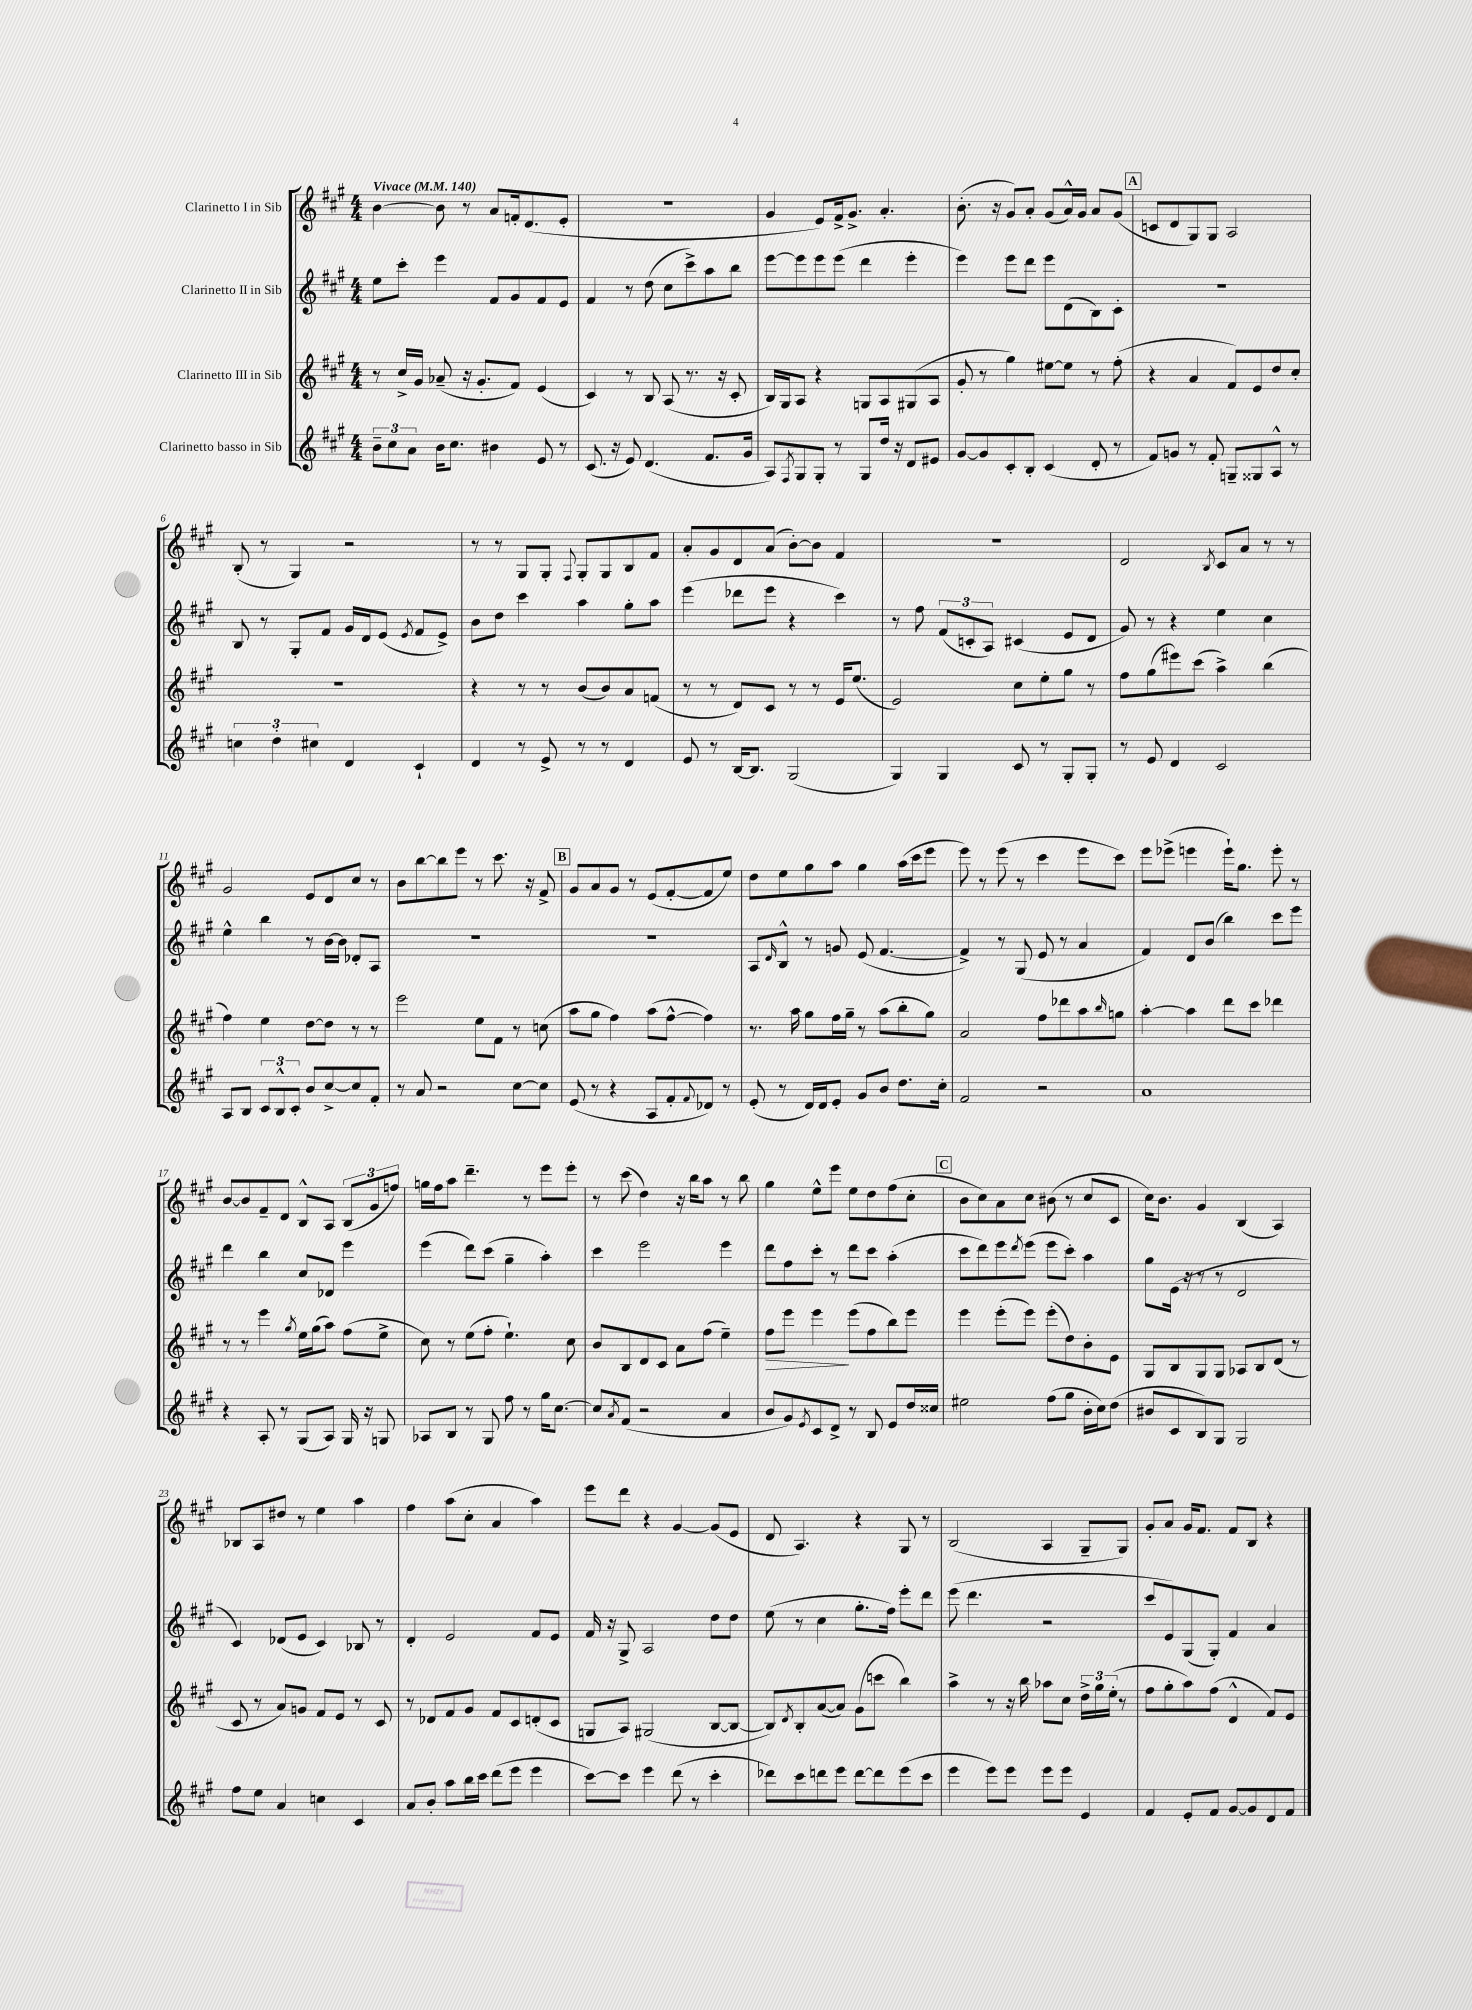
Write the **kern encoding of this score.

**kern	**kern	**dynam	**kern	**kern
*part4	*part3	*part3	*part2	*part1
*staff4	*staff3	*staff3	*staff2	*staff1
*I"Clarinetto basso in Sib	*I"Clarinetto III in Sib	*	*I"Clarinetto II in Sib	*I"Clarinetto I in Sib
*clefG2	*clefG2	*	*clefG2	*clefG2
*k[f#c#g#]	*k[f#c#g#]	*	*k[f#c#g#]	*k[f#c#g#]
*M4/4	*M4/4	*	*M4/4	*M4/4
*MM140	*MM140	*	*MM140	*MM140
=1	=1	=1	=1	=1
!	!	!	!	!LO:TX:a:B:t=Vivace
12b~\L	8r	.	8ee\L	[4b\
12cc#\	.	.	.	.
.	16cc#^/LL	.	8ccc#'\J	.
12a\J	.	.	.	.
.	16g#/JJ	.	.	.
16b\KL	(8a-X~/	.	4eee\	8b\]
8.cc#\J	.	.	.	.
.	16r	.	.	8r
.	8.g#'/L	.	.	.
4b#X\	.	.	8f#/L	8a/L
.	8f#/J)	.	8g#/	16fn'/k
.	.	.	.	(8.d/
8e/	(4e/	.	8f#/	.
8r	.	.	8e/J	8e'/J
=2	=2	=2	=2	=2
(8.c#/	4c#/)	.	4f#/	1r
16r	.	.	.	.
8e/)	8r	.	8r	.
(4.d/	8B/	.	(8dd\	.
.	(8A/	.	8cc#\L	.
.	8.r	.	8ccc#^\)	.
8.f#/L	.	.	8aa\	.
.	16r	.	.	.
.	8c#'/	.	8bb\J	.
16g#/Jk	.	.	.	.
=3	=3	=3	=3	=3
8A/L)	16B/LL)	.	[8eee\L	4g#/
.	16G#/J	.	.	.
8qF#/	.	.	.	.
8G#/	8A/J	.	8eee\]	.
8G#'/J	4r	.	8eee\	8e/L)
8r	.	.	(8eee\J	16f#^/k
.	.	.	.	8.g#^/J
8G#/L	8Gn/L	.	4ddd\	.
16dd/Jk	8A/	.	.	4.a'/
16r	.	.	.	.
8d/L	(8G#X/	.	4eee'\	.
8e#X/J	8A/J	.	.	.
=4	=4	=4	=4	=4
[8g#/L	8g#'/	.	4eee\)	(8.b'\
8g#/]	8r	.	.	.
.	.	.	.	16r
8c#'/	4gg#\)	.	8eee\L	8g#/L)
8B'/J	.	.	8ddd\J	8a'/J
(4c#/	[8ee#X\L	.	8eee\L	(8g#/L
.	8ee#\J]	.	(8d\	16a^^/L)
.	.	.	.	16g#/JJ
8d'/	8r	.	8B\)	8a/L
8r	(8ff#'\	.	8c#'\J	(8g#/J
!!LO:REH:place=s1:t=A
=5	=5	=5	=5	=5
8f#/L)	4r	.	1r	8cn/L
8gn/J	.	.	.	8d/
8r	4a/	.	.	8G#/)
8f#'/	.	.	.	8G#/J
8Gn~/L	8f#/L)	.	.	2A/
8G##X/	8e/	.	.	.
8A^^/J	8dd/	.	.	.
8r	8cc#'/J	.	.	.
!!LO:LB:g=z
=6	=6	=6	=6	=6
6ccn\	1r	.	8B/	(8B'/
.	.	.	8r	8r
6dd'\	.	.	.	.
.	.	.	8G#'/L	4G#/)
6cc#X\	.	.	.	.
.	.	.	8f#/J	.
4d/	.	.	16g#/LL	2r
.	.	.	16d/J	.
.	.	.	(8e/J	.
.	.	.	8qe/	.
4c#`/	.	.	8f#/L	.
.	.	.	8e^/J)	.
=7	=7	=7	=7	=7
4d/	4r	.	8b\L	8r
.	.	.	8dd\J	8r
8r	8r	.	4ccc#\	8G#/L
8e^/	8r	.	.	8G#'/J
.	.	.	.	8qqF#/
8r	(8b/L	.	4aa\	8G#'/L
8r	8b/)	.	.	8G#/
4d/	8a/	.	8gg#'\L	8B/
.	(8fn/J	.	8aa\J	8f#/J
=8	=8	=8	=8	=8
8e/	8r	.	(4eee\	8a'/L
8r	8r	.	.	8g#/
[16B/KL	8d/L)	.	8ddd-X\L	8d/
8.B/J]	.	.	.	.
.	8c#/J	.	8eee\J	(8a/J
(2G#/	8r	.	4r	[8b'\L)
.	8r	.	.	8b\J]
.	16e/KL	.	4ccc#\)	4f#/
.	(8.ee/J	.	.	.
=9	=9	=9	=9	=9
4G#/)	2e/)	.	8r	1r
.	.	.	8ff#\	.
4G#/	.	.	(12f#/L	.
.	.	.	12cn'/	.
.	.	.	12A/J)	.
8c#/	8cc#\L	.	(4c#X/	.
8r	8ee'\	.	.	.
8G#'/L	8gg#\J	.	8e/L	.
8G#'/J	8r	.	8d/J	.
=10	=10	=10	=10	=10
8r	8ff#\L	.	8g#/)	2d/
8e/	(8gg#\	.	8r	.
4d/	8eee#X\)	.	4r	.
.	(8ccc#\J	.	.	.
.	.	.	.	8qB/
2c#/	4aa^\)	.	4ee\	8c#/L
.	.	.	.	8a/J
.	(4bb\	.	4cc#\	8r
.	.	.	.	8r
!!LO:LB:g=z
=11	=11	=11	=11	=11
8A/L	4ff#\)	.	4ee^^\	2g#/
8B/J	.	.	.	.
12c#/L	4ee\	.	4bb\	.
12B^^/	.	.	.	.
12c#'/J	.	.	.	.
8b/L	[8dd\L	.	8r	8e/L
[8cc#^/	8dd\J]	.	[16b\LL	8d/
.	.	.	16b\JJ]	.
8cc#/]	8r	.	8d-X'/L	8cc#/J
8f#'/J	8r	.	8A/J	8r
=12	=12	=12	=12	=12
8r	2eee\	.	1r	8b\L
8a/	.	.	.	[8bb\
2r	.	.	.	8bb\]
.	.	.	.	8eee\J
.	8ee\L	.	.	8r
.	8f#\J	.	.	8.ccc#\
[8cc#\L	8r	.	.	.
.	.	.	.	16r
8cc#\J]	(8ccn\	.	.	8f#^/
!!LO:REH:place=s1:t=B
=13	=13	=13	=13	=13
(8e/	8aa\L	.	1r	8g#/L
8r	8gg#\J	.	.	8a/
4r	4ff#\)	.	.	8g#/J
.	.	.	.	8r
8A/L	(8aa\L	.	.	(8e/L
8f#'/	[8ff#^^\J	.	.	[8f#'/
8qqf#/	.	.	.	.
8d-X/J)	4ff#\])	.	.	8f#/]
8r	.	.	.	8ee/J)
=14	=14	=14	=14	=14
(8e'/	8.r	.	8A/L	8dd\L
.	.	.	16qqd/	.
8r	.	.	8B^^/J	8ee\
.	16aa\	.	.	.
16d/LL)	8gg#\L	.	8r	8gg#\
16d/J	.	.	.	.
8e'/J	16ff#\L	.	8gn/	8aa\J
.	16gg#~\JJ	.	.	.
8g#/L	8r	.	(8e/	4gg#\
8b/J	(8aa\L	.	[4.f#/	.
8.dd\L	8bb'\	.	.	(16aa\LL
.	.	.	.	16ccc#\J
.	8gg#\J)	.	.	8eee\J
16cc#'\Jk	.	.	.	.
=15	=15	=15	=15	=15
2f#/	2a/	.	4f#^/])	8eee\)
.	.	.	.	8r
.	.	.	8r	(8eee\
.	.	.	(8G#/	8r
2r	8ff#\L	.	8e/	4ccc#\
.	8ddd-X\	.	8r	.
.	8aa\	.	4a/	8eee\L
.	16qqbb/	.	.	.
.	8ggn\J	.	.	8ccc#\J)
=16	=16	=16	=16	=16
1a	[4aa'\	.	4f#/)	8eee\L
.	.	.	.	(8eee-X^\J
.	4aa\]	.	8d/L	4eeen\
.	.	.	(8b/J	.
.	8ddd\L	.	4bb\)	16eee`\KL)
.	.	.	.	8.gg#\J
.	8ccc#\J	.	.	.
.	4ddd-X\	.	8ccc#\L	8eee'\
.	.	.	8eee\J	8r
!!LO:LB:g=z
=17	=17	=17	=17	=17
4r	8r	.	4ddd\	[8b/L
.	8r	.	.	8b/]
8A'/	4eee\	.	4bb\	8f#~/
8r	.	.	.	8d/J
.	8qgg#/	.	.	.
(8G#/L	16ee\LL	.	8cc#/L	8B^^/L
.	(16gg#\J	.	.	.
8A/J)	8aa\J)	.	8d-X/J	8A/J
16G#/	(8ff#\L	.	4eee\	(12B/L
16r	.	.	.	.
.	.	.	.	12g#/
8Gn/	8ee^\J	.	.	.
.	.	.	.	12ffn/J)
=18	=18	=18	=18	=18
8A-X/L	8cc#\)	.	(4eee\	16ggn\LL
.	.	.	.	16ff#\J
8B/J	8r	.	.	8aa\J
8r	(8ee\L	.	8ddd\L)	4.ddd~\
8G#/	8ff#'\J	.	(8ccc#\J	.
8ff#\	4.ee`\)	.	4gg#~\	.
8r	.	.	.	8r
16gg#\KL	.	.	4aa'\)	8eee\L
[8.cc#\J	.	.	.	.
.	8cc#\	.	.	8eee'\J
=19	=19	=19	=19	=19
8cc#/L]	8b/L	.	4ccc#\	8r
8qa/	.	.	.	.
(8f#/J	8B/	.	.	(8ccc#\
2r	8d/	.	2eee\	4dd\)
.	8c#/J	.	.	.
.	8a\L	.	.	16r
.	.	.	.	16bb\KL
.	(8ff#\J	.	.	8aa\J
4a/	4ee~\)	.	4eee\	8r
.	.	.	.	8bb\
=20	=20	=20	=20	=20
!	!	!LO:HP:b	!	!
8b/L	8ff#\L	>	8ddd\L	4gg#\
8g#/)	8eee\J	.	8ff#\	.
8qe/	.	.	.	.
8c#/	4eee\	.	8ccc#'\J	8ee^^\L
8d^/J	.	.	8r	8eee\J
8r	(8eee\L	]	8ddd\L	8ee\L
8B/	8ff#\	.	8ccc#\J	8dd\
8e/L	8bb\)	.	(4aa'\	(8ff#\
16dd/L	8eee\J	.	.	8cc#'\J
16cc##X/JJ	.	.	.	.
!!LO:REH:place=s1:t=C
=21	=21	=21	=21	=21
2ee#X\	4eee\	.	8ccc#\L	8b\L
.	.	.	8ddd\)	8cc#\)
.	(8eee'\L	.	8eee\	8a\
.	.	.	8qddd/	.
.	8eee\J)	.	(8eee\J	8cc#\J
(8ff#\L	(8eee'\L	.	8eee\L	(8b#X\
8gg#\J	8dd\)	.	8ccc#'\J)	8r
16b'\LL	8b'\	.	4aa\	8cc#/L
16cc#\J)	.	.	.	.
(8dd\J	8e\J	.	.	8c#/J
=22	=22	=22	=22	=22
8b#X/L	8G#/L	.	8gg#\L	16cc#\KL)
.	.	.	.	8.b\J
8c#/	8B/	.	(16e\Jk	.
.	.	.	16r	.
8B/)	8G#/	.	8r	4g#/
8G#/J	8G#/J	.	8r	.
2G#/	8A-X/L	.	2d/	(4B/
.	8B/	.	.	.
.	(8d/J	.	.	4A/)
.	8r	.	.	.
!!LO:LB:g=z
=23	=23	=23	=23	=23
8ff#\L	8c#/	.	4c#/)	8B-X/L
8ee\J	8r	.	.	8A/
4a/	8a/L)	.	(8d-X/L	8dd#X/J
.	8gn/J	.	8e/J	8r
4ccn\	8f#/L	.	4c#/)	4ee\
.	8e/J	.	.	.
4c#/	8r	.	8B-X/	4aa\
.	8c#/	.	8r	.
=24	=24	=24	=24	=24
8a/L	8r	.	4d'/	4ff#\
8b'/J	8d-X/L	.	.	.
8aa\L	8f#/	.	2e/	(8aa\L
16bb\L	8g#/J	.	.	8cc#'\J
16ccc#\JJ	.	.	.	.
(8ddd\L	8f#/L	.	.	4a/
8eee\J	8c#/	.	.	.
4eee\	(8dn'/	.	8f#/L	4aa\)
.	8c#/J	.	8e/J	.
=25	=25	=25	=25	=25
[8ccc#\L)	8Gn/L	.	16f#/	8eee\L
.	.	.	16r	.
8ccc#\J]	8A/J)	.	8G#^/	8ddd\J
4eee\	(2G#X/	.	2A/	4r
(8ddd\	.	.	.	[4g#/
8r	.	.	.	.
4ccc#'\	[8B/L	.	8dd\L	(8g#/L]
.	8B/J_	.	8dd\J	8e/J
=26	=26	=26	=26	=26
8ddd-X\L)	8B/L])	.	(8ee\	8d/
.	8qd/	.	.	.
8ccc#\	8B'/	.	8r	4.A/)
8dddn\	([8a/	.	4cc#\	.
8eee\J	8a/J])	.	.	.
[8ddd\L	(8g#\L	.	8.gg#'\L	4r
8ddd\]	8cccn\J	.	.	.
.	.	.	16ff#\Jk)	.
(8eee\	4bb\)	.	8eee'\L	8G#/
8ccc#\J	.	.	8ddd\J	8r
=27	=27	=27	=27	=27
4eee\	4aa^\	.	(8eee\	(2B/
.	.	.	4.ddd\	.
8eee\L)	8r	.	.	.
8eee\J	16r	.	.	.
.	16bb\	.	.	.
8eee\L	8aa-X\L	.	2r	4A/
8eee\J	8cc#\J	.	.	.
4e/	24dd^\LL	.	.	8G#~/L
.	24gg#\	.	.	.
.	(24ee'\JJ	.	.	.
.	8r	.	.	8G#/J)
=28	=28	=28	=28	=28
4f#/	8ff#\L	.	8ccc#/L	8g#'/L
.	8gg#'\	.	8e/)	8a/J
8e'/L	8aa\)	.	(8G#/	16g#/KL
.	.	.	.	8.f#/J
8f#/J	(8ff#\J	.	8G#'/J)	.
[8g#/L	4d^^/	.	4f#/	8f#/L
8g#/]	.	.	.	8B/J
8d/	8f#/L)	.	4a/	4r
8f#/J	8e/J	.	.	.
==	==	==	==	==
*-	*-	*-	*-	*-
